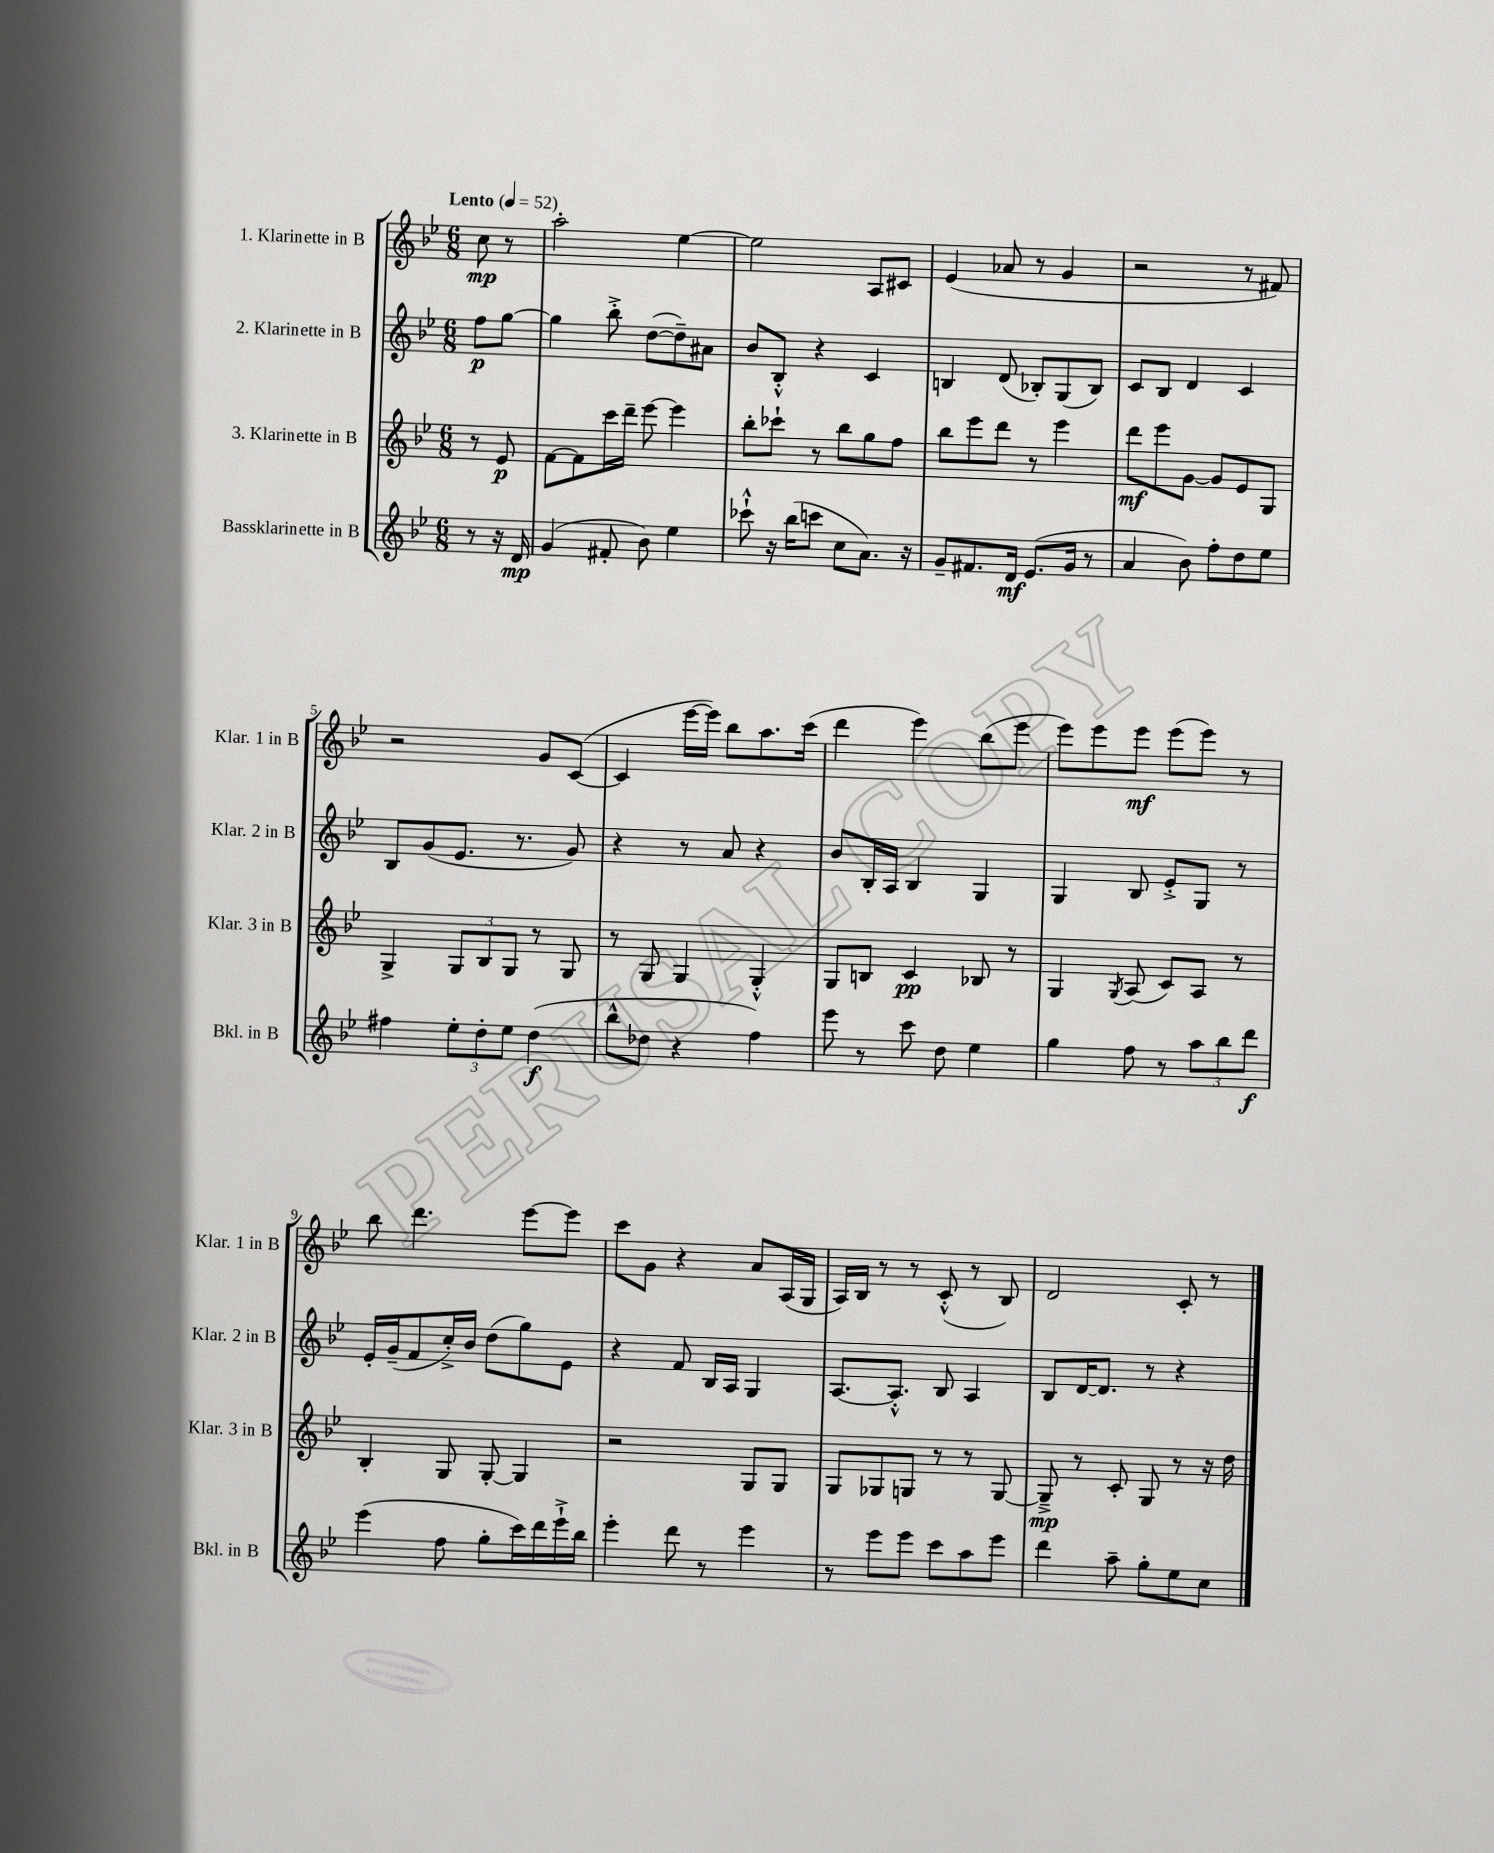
<<
\new StaffGroup <<
\new Staff = "s0" \with { instrumentName = "1. Klarinette in B" shortInstrumentName = "Klar. 1 in B" } {
    \clef treble \key bes \major \numericTimeSignature \time 6/8 \partial 4 \tempo "Lento" 4 = 52
    c''8\mp r8 |
    a''2-. ees''4~ |
    ees''2 a8 cis'8 |
    ees'4( aes'8 r8 g'4 |
    r2 r8 fis'8) |
    r2 g'8 c'8~( |
    c'4 ees'''16~ ees'''16) bes''8 a''8. c'''16( |
    d'''4 ees'''4) bes''8( ees'''8 |
    ees'''8) ees'''8 ees'''8\mf ees'''8( ees'''8) r8 |
    bes''8 d'''4. ees'''8~ ees'''8 |
    c'''8 g'8 r4 a'8 a16( g16 |
    a16) bes16 r8 r8 c'8-.-^( r8 bes8) |
    d'2 c'8-. r8 \bar "|." |
}
\new Staff = "s1" \with { instrumentName = "2. Klarinette in B" shortInstrumentName = "Klar. 2 in B" } {
    \clef treble \key bes \major \numericTimeSignature \time 6/8 \partial 4
    f''8\p g''8~ |
    g''4 bes''8-.-> d''8~( d''8--) ais'8 |
    bes'8 bes8-.-^ r4 c'4 |
    b4 d'8( bes8-.) g8( bes8) |
    c'8 bes8 d'4 c'4 |
    bes8 g'8( ees'8. r8. g'8) |
    r4 r8 a'8 r4 |
    bes'8 bes16-. a16 bes4 g4 |
    g4 bes8 ees'8-.-> g8 r8 |
    ees'16-. g'16--( f'8 c''16-.->) bes'16 d''8( g''8) ees'8 |
    r4 f'8 bes16 a16 g4 |
    a8.~ a8.-.-^ bes8 a4 |
    bes8 d'16~ d'8. r8 r4 \bar "|." |
}
\new Staff = "s2" \with { instrumentName = "3. Klarinette in B" shortInstrumentName = "Klar. 3 in B" } {
    \clef treble \key bes \major \numericTimeSignature \time 6/8 \partial 4
    r8 ees'8\p |
    f'8~ f'8 c'''16 d'''16-- ees'''8~ ees'''4 |
    bes''8-. ces'''8-! r8 bes''8 g''8 f''8 |
    bes''8 ees'''8 d'''8 r8 ees'''4 |
    d'''8\mf ees'''8 g'8~ g'8 ees'8 g8 |
    g4-> \tuplet 3/2 { g8 bes8 g8 } r8 g8 |
    r8 g8 g4 g4-.-^ |
    g8 b8 c'4\pp bes8 r8 |
    g4 \acciaccatura { g8 } a8( c'8) a8 r8 |
    bes4-. g8 g8~-. g4 |
    r2 g8 g8 |
    g8 ges8 g8 r8 r8 g8~ |
    g8--->\mp r8 c'8-. g8 r8 r16 d''16 \bar "|." |
}
\new Staff = "s3" \with { instrumentName = "Bassklarinette in B" shortInstrumentName = "Bkl. in B" } {
    \clef treble \key bes \major \numericTimeSignature \time 6/8 \partial 4
    r8 r16 d'16\mp |
    g'4( fis'8-. bes'8) ees''4 |
    ces'''8-!-^ r16 bes''16( c'''8 c''8 a'8.) r16 |
    g'8-- fis'8. d'16\mf ees'8.( g'16 r8 |
    a'4 bes'8) f''8-. d''8 ees''8 |
    fis''4 \tuplet 3/2 { ees''8-. d''8-. ees''8 } d''4\f( |
    bes''8-^ des''8 r4 f''4) |
    ees'''8 r8 c'''8 d''8 ees''4 |
    g''4 f''8 r8 \tuplet 3/2 { a''8 bes''8 d'''8\f } |
    ees'''4( f''8 g''8-. c'''16) d'''16 ees'''16-!-> bes''16 |
    ees'''4-. d'''8 r8 ees'''4 |
    r8 ees'''8 ees'''8 c'''8 a''8 ees'''8 |
    d'''4 a''8-- g''8-. ees''8 c''8 \bar "|." |
}
>>
>>
